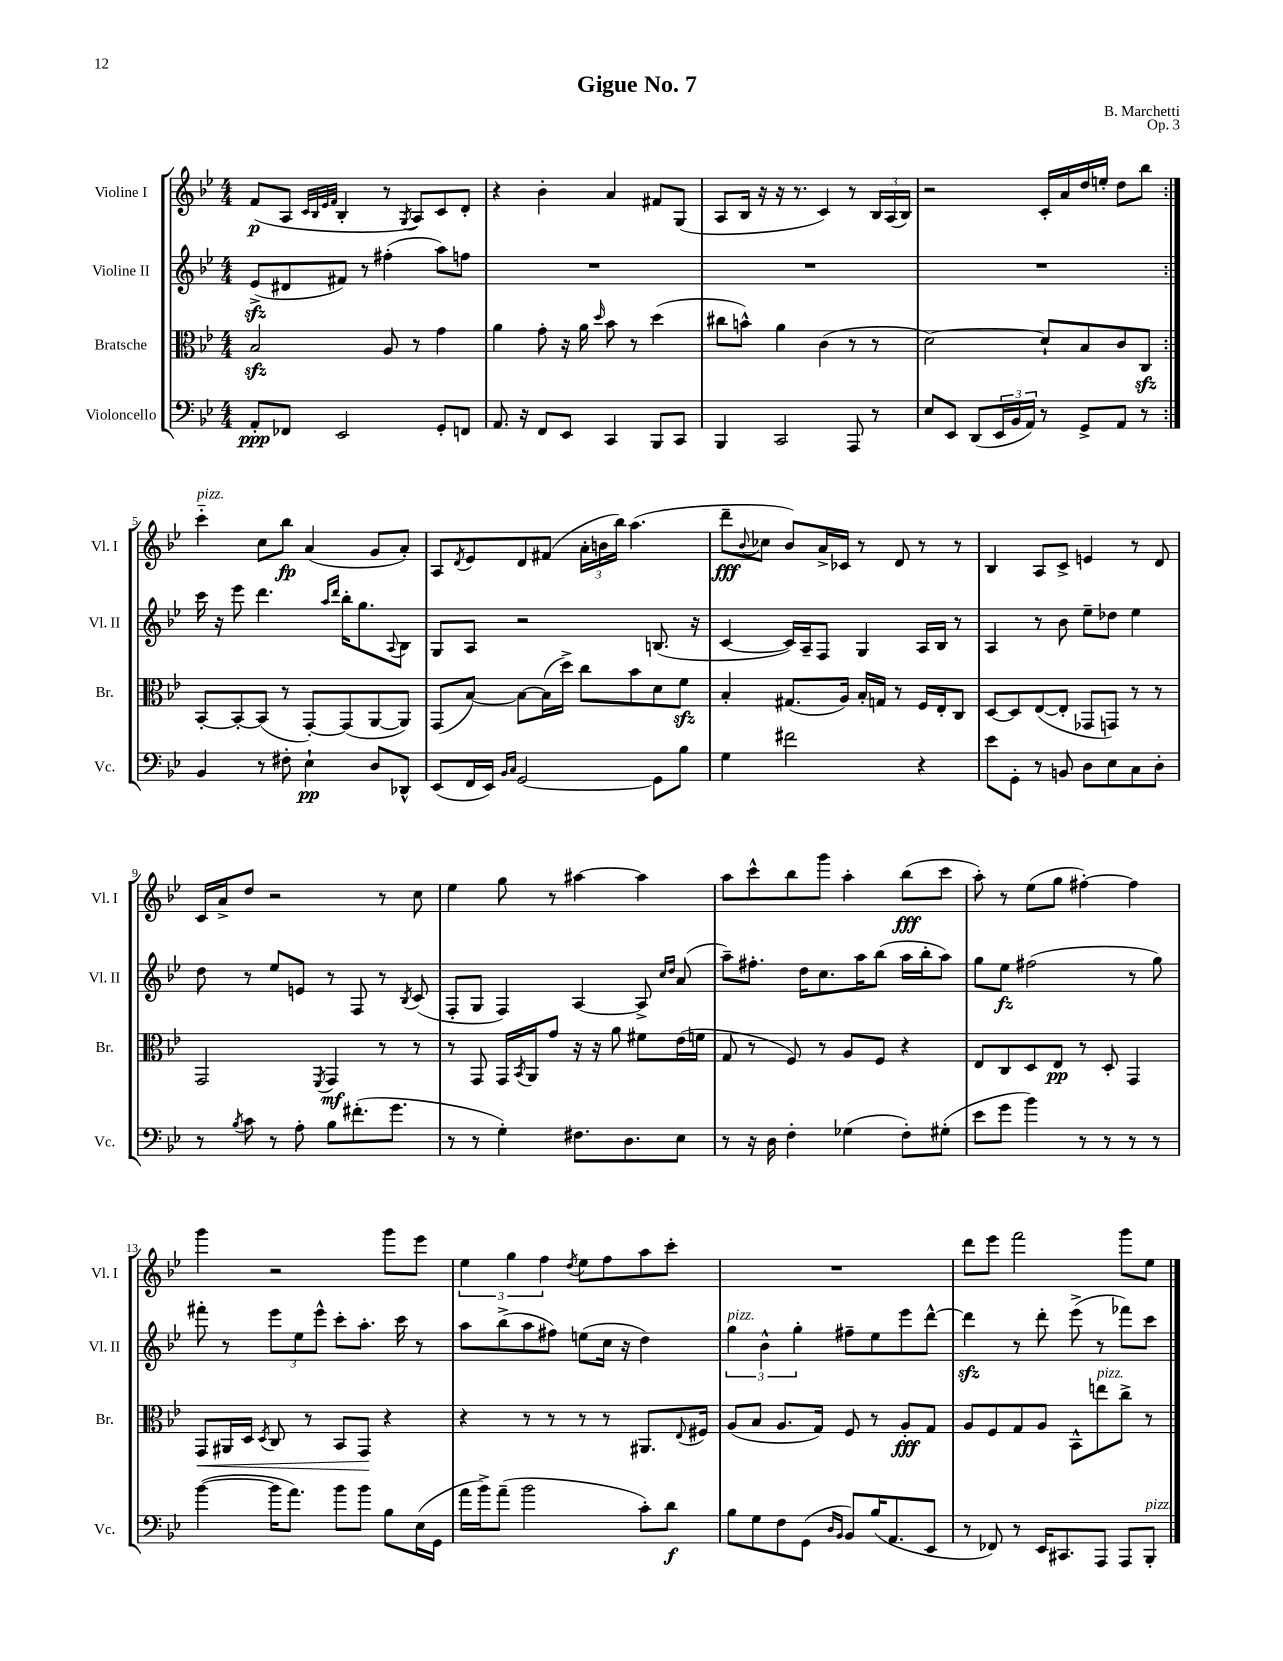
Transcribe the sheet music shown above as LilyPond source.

\header { title = "Gigue No. 7" composer = "B. Marchetti" opus = "Op. 3" }
<<
\new StaffGroup <<
\new Staff = "s0" \with { instrumentName = "Violine I" shortInstrumentName = "Vl. I" } {
    \clef treble \key bes \major \numericTimeSignature \time 4/4
    \repeat volta 2 { f'8\p( a8 \grace { c'32 bes32 ees'32 f'32 } bes4-. r8 \acciaccatura { g8 } a8) c'8 d'8-. |
    r4 bes'4-. a'4 fis'8 g8( |
    a8 bes16 r16 r16 r8. c'4) r8 \tuplet 3/2 { bes16 a16( bes16) } |
    r2 c'16-. a'16 d''16 e''16-. d''8 bes''8 | }
    c'''4-_^\markup { \italic "pizz." } c''8 bes''8\fp a'4( g'8 a'8-.) |
    a8 \acciaccatura { d'8 } ees'8 d'8 fis'8( \tuplet 3/2 { a'16-. b'16 bes''16) } a''4.( |
    d'''8--\fff \appoggiatura { bes'8 } ces''8 bes'8) a'16-> ces'16 r8 d'8 r8 r8 |
    bes4 a8 c'8-> e'4 r8 d'8 |
    c'16 a'16-> d''8 r2 r8 c''8 |
    ees''4 g''8 r8 ais''4~ ais''4 |
    a''8 c'''8-^ bes''8 g'''8 a''4-. bes''8\fff( c'''8 |
    a''8-.) r8 ees''8( g''8 fis''4~-.) fis''4 |
    g'''4 r2 g'''8 ees'''8 |
    \tuplet 3/2 { ees''4 g''4 f''4 } \acciaccatura { d''8 } ees''8 f''8 a''8 c'''8-. |
    R1 |
    d'''8 ees'''8 f'''2 g'''8 ees''8 \bar "|." |
}
\new Staff = "s1" \with { instrumentName = "Violine II" shortInstrumentName = "Vl. II" } {
    \clef treble \key bes \major \numericTimeSignature \time 4/4
    \repeat volta 2 { ees'8->\sfz( dis'8 fis'8) r8 fis''4-.( a''8) f''8 |
    R1 |
    R1 |
    R1 | }
    c'''16 r16 ees'''8 d'''4. \grace { a''16 d'''16 } bes''16-. g''8. \appoggiatura { a8 } bes8 |
    g8 a8 r2 b8.( r16 |
    c'4~ c'16) a16-- f8 g4 a16 bes16 r8 |
    a4 r8 bes'8 ees''8-- des''8 ees''4 |
    d''8 r8 ees''8 e'8 r8 f8 r8 \acciaccatura { bes8 } c'8( |
    f8-. g8 f4) a4~ a8-> \grace { c''16 d''16 } a'8( |
    a''8--) fis''8.-. d''16 c''8. a''16 bes''8( a''16 bes''16-. a''8) |
    g''8 ees''8\fz fis''2( r8 g''8) |
    fis'''8-. r8 \tuplet 3/2 { ees'''8 ees''8 ees'''8-^ } c'''8-. a''8.-. c'''16 r8 |
    a''8 bes''8->( a''8 fis''8) e''8( c''16 r16 d''4) |
    \tuplet 3/2 { g''4^\markup { \italic "pizz." } bes'4-^ g''4-. } fis''8-- ees''8 ees'''8 d'''8~-^ |
    d'''4\sfz r8 d'''8-. ees'''8->( r8 fes'''8) c'''8 \bar "|." |
}
\new Staff = "s2" \with { instrumentName = "Bratsche" shortInstrumentName = "Br." } {
    \clef alto \key bes \major \numericTimeSignature \time 4/4
    \repeat volta 2 { bes2\sfz a8 r8 g'4 |
    a'4 g'8-. r16 a'16 \grace { d''16 } bes'8 r8 d''4( |
    cis''8 b'8-^) a'4 c'4( r8 r8 |
    d'2~) d'8-! bes8 c'8 c8\sfz | }
    bes,8~-. bes,8~-. bes,8( r8 g,8~-.) g,8( a,8~ a,8) |
    g,8( bes8~) bes8~ bes16( d''16->) c''8 bes'8 d'8 f'8\sfz |
    bes4-. gis8.( a16) bes16-. g16 r8 f16 ees16-. c8 |
    d8~ d8 ees8~( ees8-. ges,8 g,8) r8 r8 |
    g,2 \acciaccatura { f,8 } g,4\mf r8 r8 |
    r8 g,8 g,16 \acciaccatura { bes,8 } a,16 g'8 r16 r16 a'8 fis'8 ees'16( f'16 |
    g8 r8 f8) r8 a8 f8 r4 |
    ees8 c8 d8 ees8\pp r8 d8-. g,4 |
    g,8\< ais,16 d16 \acciaccatura { d8 } c8 r8 bes,8 g,8\! r4 |
    r4 r8 r8 r8 r8 ais,8. \appoggiatura { ees8 } fis16 |
    a8( bes8 a8. g16) f8 r8 a8-.\fff g8 |
    a8 f8 g8 a8 bes,8-^ e''8^\markup { \italic "pizz." } c''8-> r8 \bar "|." |
}
\new Staff = "s3" \with { instrumentName = "Violoncello" shortInstrumentName = "Vc." } {
    \clef bass \key bes \major \numericTimeSignature \time 4/4
    \repeat volta 2 { a,8-.\ppp fes,8 ees,2 g,8-. f,8 |
    a,8. r16 f,8 ees,8 c,4 bes,,8 c,8 |
    bes,,4 c,2 a,,8 r8 |
    ees8 ees,8 d,8( \tuplet 3/2 { ees,16 bes,16 a,16) } r8 g,8-> a,8 r8 | }
    bes,4 r8 fis8-. ees4-!\pp d8 des,8-^ |
    ees,8( f,16 ees,16) \grace { bes,16 c16 } g,2~ g,8 bes8 |
    g4 fis'2 r4 |
    ees'8 g,8-. r8 b,8 d8 ees8 c8 d8-. |
    r8 \acciaccatura { bes8 } c'8 r8 a8-. bes8 fis'8.-.( g'8. |
    r8 r8 g4-.) fis8. d8. ees8 |
    r8 r16 d16 f4-. ges4( f8-.) gis8-.( |
    ees'8 g'8 bes'4) r8 r8 r8 r8 |
    bes'4~( bes'16 a'8.) bes'8 bes'8 bes8 ees16( g,16 |
    a'16 bes'16->) a'8--( bes'2 c'8-.) d'8\f |
    bes8 g8 f8 g,8( \grace { d16 bes,16 } bes,8) bes16( a,8. ees,8 |
    r8 fes,8) r8 ees,16 cis,8. a,,8 a,,8 bes,,8-.^\markup { \italic "pizz." } \bar "|." |
}
>>
>>
